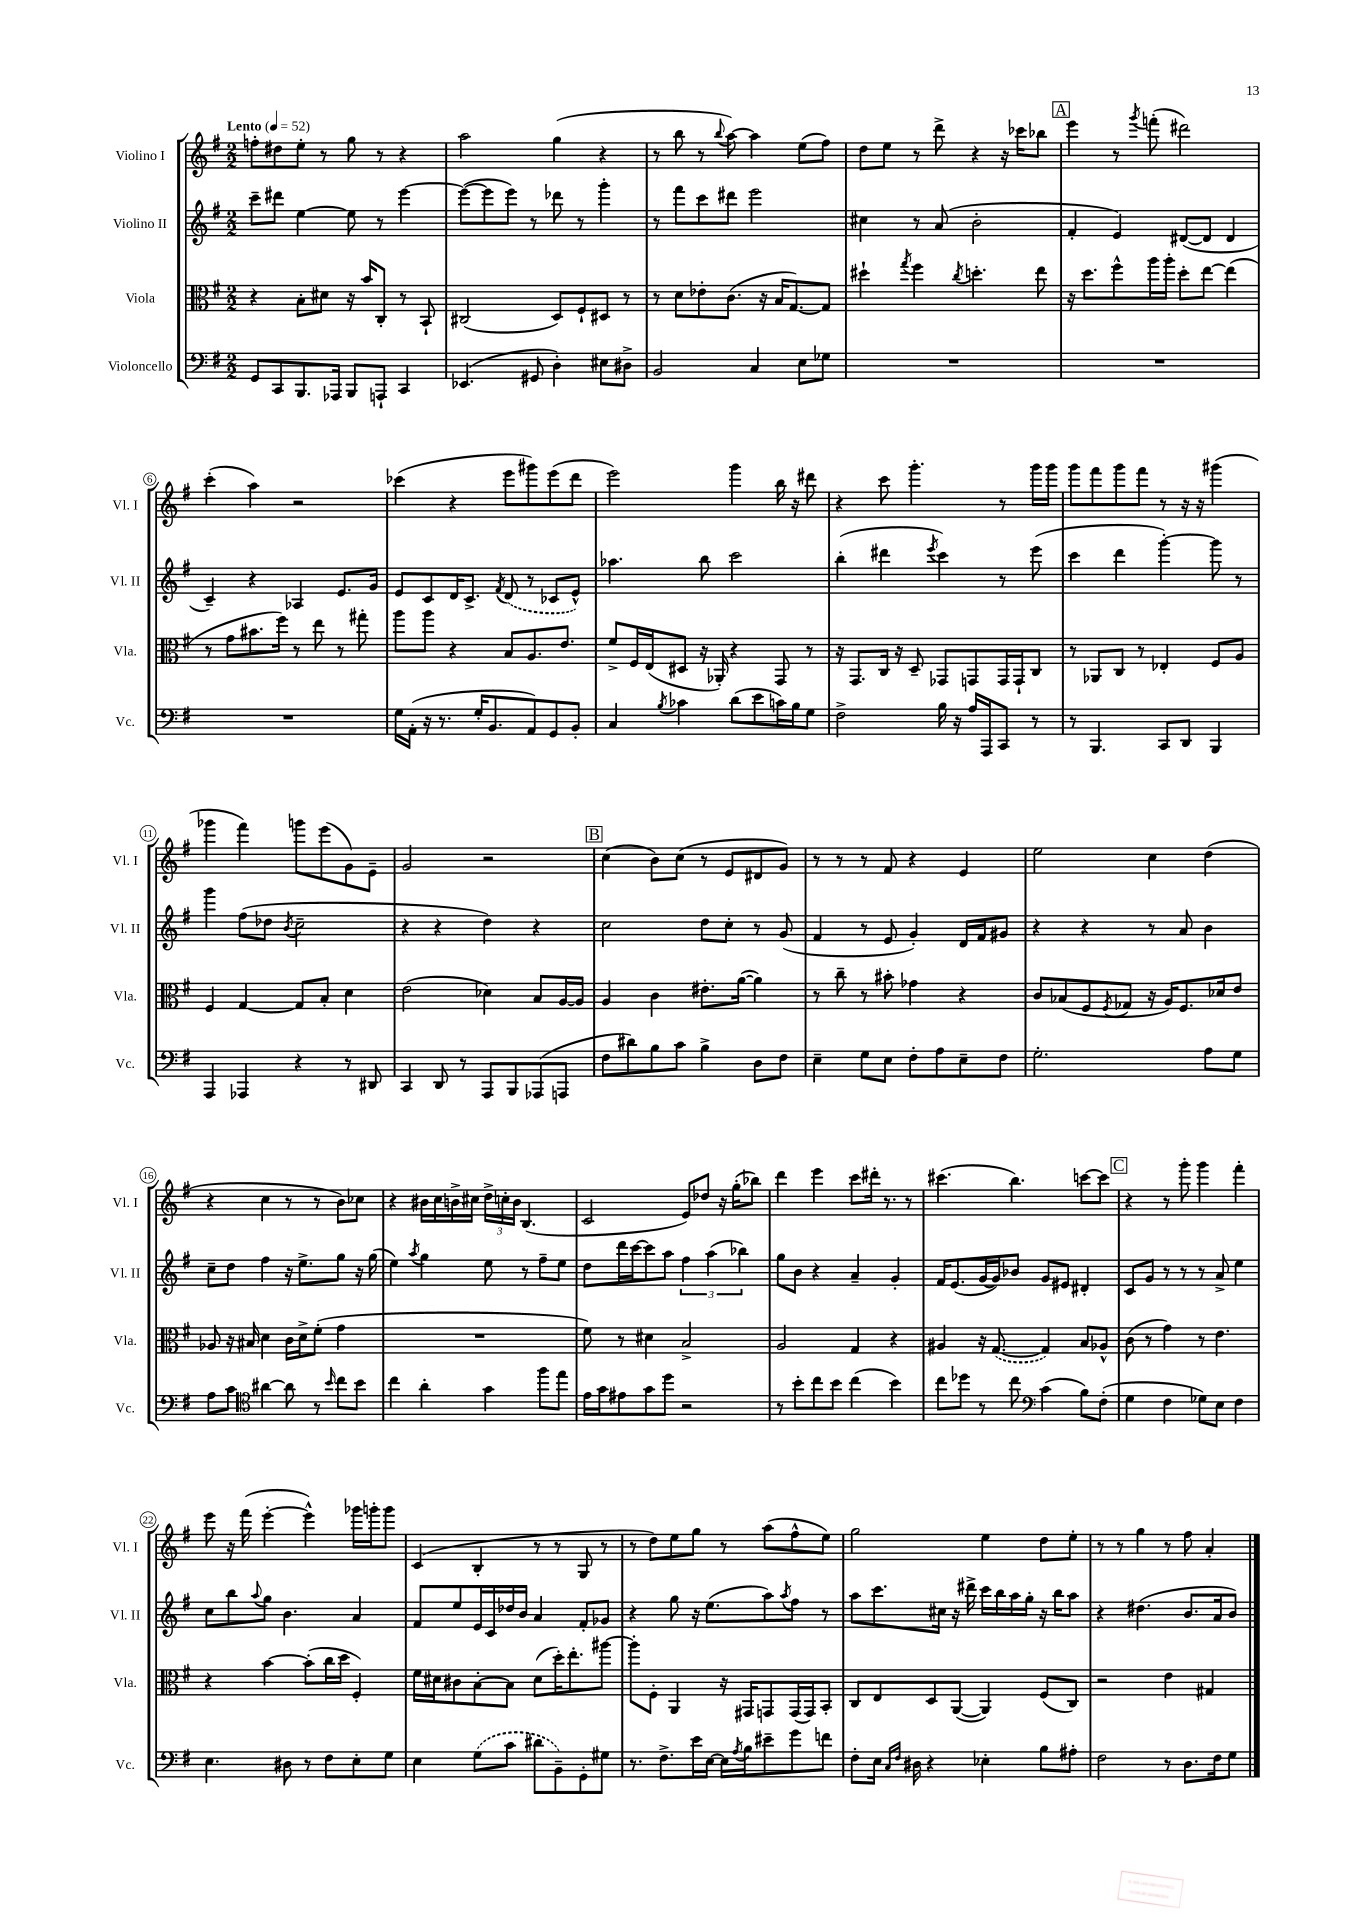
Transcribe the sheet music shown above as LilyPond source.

<<
\new StaffGroup <<
\new Staff = "s0" \with { instrumentName = "Violino I" shortInstrumentName = "Vl. I" } {
    \clef treble \key g \major \numericTimeSignature \time 2/2 \tempo "Lento" 4 = 52
    f''8-. dis''8 e''8-. r8 g''8 r8 r4 |
    a''2 g''4( r4 |
    r8 b''8 r8 \appoggiatura { b''8 } a''8~) a''4 e''8( fis''8) |
    d''8 e''8 r8 d'''8-> r4 r16 ces'''16 bes''8 |
    \mark \markup { \box "A" } e'''4 r8 \acciaccatura { g'''8 } f'''8-.( dis'''2) |
    c'''4-.( a''4) r2 |
    ces'''4( r4 e'''8 gis'''8) e'''8( d'''8 |
    e'''2) g'''4 b''16 r16 dis'''8 |
    r4 c'''8 g'''4.-. r8 g'''16 g'''16 |
    g'''8 fis'''8 g'''8 fis'''8 r8 r16 r16 gis'''4( |
    ges'''4 fis'''4) g'''8 e'''8( g'8) e'8-- |
    g'2 r2 |
    \mark \markup { \box "B" } c''4( b'8) c''8( r8 e'8 dis'8 g'8) |
    r8 r8 r8 fis'8 r4 e'4 |
    e''2 c''4 d''4( |
    r4 c''4 r8 r8 b'8) ces''8 |
    r4 bis'16 c''16 b'16-> cis''16 \tuplet 3/2 { d''16-> c''16-. b'16 } b4.( |
    c'2 e'8) des''8 r16 g''16-.( bes''8) |
    d'''4 e'''4 c'''8 dis'''16-. r8. r8 |
    cis'''4.( b''4.) c'''8~ c'''8 |
    \mark \markup { \box "C" } r4 r8 g'''8-. g'''4 fis'''4-. |
    e'''8 r16 fis'''16( e'''4~-. e'''4-^) ges'''16 g'''16-. g'''8 |
    c'4( b4-. r8 r8 g8 r8 |
    r8 d''8) e''8 g''8 r8 a''8( fis''8-^ e''8) |
    g''2 e''4 d''8 e''8-. |
    r8 r8 g''4 r8 fis''8 a'4-. \bar "|." |
}
\new Staff = "s1" \with { instrumentName = "Violino II" shortInstrumentName = "Vl. II" } {
    \clef treble \key g \major \numericTimeSignature \time 2/2
    c'''8-- dis'''8 e''4~ e''8 r8 e'''4~ |
    e'''8~( e'''8 e'''8) r8 des'''8 r8 g'''4-. |
    r8 fis'''8 c'''8 dis'''8 e'''2 |
    cis''4 r8 a'8( b'2-. |
    \mark \markup { \box "A" } fis'4-. e'4) dis'8~( dis'8 dis'4 |
    c'4--) r4 aes4 e'8. g'16 |
    e'8 c'8 d'16 c'8.-> \acciaccatura { fis'8 } \once \slurDashed d'8( r8 ces'8 e'8-^) |
    aes''4. b''8 c'''2 |
    b''4-.( dis'''4 \acciaccatura { e'''8 } c'''4) r8 e'''8( |
    c'''4 d'''4 g'''4~-.) g'''8 r8 |
    g'''4 fis''8( des''8 \acciaccatura { b'8 } c''2-- |
    r4 r4 d''4) r4 |
    \mark \markup { \box "B" } c''2 d''8 c''8-. r8 g'8( |
    fis'4 r8 e'8 g'4-.) d'16 fis'16 gis'8 |
    r4 r4 r8 a'8 b'4 |
    c''8-- d''8 fis''4 r16 e''8.-> g''8 r16 g''16( |
    e''4) \acciaccatura { a''8 } g''4 e''8 r8 fis''8-- e''8 |
    d''8 d'''16 c'''16~ c'''8 a''8 \tuplet 3/2 { fis''4 a''4( bes''4) } |
    g''8 b'8 r4 a'4-- g'4-. |
    fis'16 e'8.( g'16~ g'16) bes'8 g'8 eis'8 dis'4-. |
    \mark \markup { \box "C" } c'8 g'8 r8 r8 r8 a'8-> e''4 |
    c''8 b''8 \appoggiatura { a''8 } g''8 b'4. a'4 |
    fis'8 e''8 e'16 c'16 des''16 b'16 a'4 fis'8-. ges'8 |
    r4 g''8 r16 e''8.( a''8) \acciaccatura { a''8 } fis''8 r8 |
    a''8 c'''8. cis''16 r16 dis'''16-> c'''16 b''16 a''16 g''16-. r16 b''16 a''8 |
    r4 dis''4.( b'8. a'16 b'8) \bar "|." |
}
\new Staff = "s2" \with { instrumentName = "Viola" shortInstrumentName = "Vla." } {
    \clef alto \key g \major \numericTimeSignature \time 2/2
    r4 b8-. dis'8 r16 b'16 c8-. r8 b,8-! |
    cis2( d8) fis8-! dis8 r8 |
    r8 d'8 ees'8-. c'8.( r16 b16 g8.~) g8 |
    dis''4-! \acciaccatura { g''8 } fis''4 \acciaccatura { c''8 } d''4.-. e''8 |
    \mark \markup { \box "A" } r16 d''8. fis''8-^ a''16 a''16-. d''8-. e''8~ e''4( |
    r8 g'8 bis'8. fis''16) r8 e''8 r8 gis''8-. |
    a''8 a''8 r4 b8 a8. e'8. |
    fis'8-> fis16 e16( dis8 r16 aes,16-.) r4 g,8 r8 |
    r16 g,8. c16 r16 d8-- ges,8 g,8 g,16 g,16-! c8 |
    r8 aes,8 c8 r8 ees4-. fis8 a8 |
    fis4 g4~ g8 b8-. d'4 |
    e'2( des'4) b8 a16~ a16 |
    \mark \markup { \box "B" } a4 c'4 eis'8.-. a'16~( a'4) |
    r8 c''8-- r8 bis'8-. ges'4 r4 |
    c'8 bes8( fis8 \acciaccatura { fis8 } ges8 r16 a16) fis8. des'16 e'8 |
    aes8 r16 bis16 d'4 c'16 d'16-> fis'8-.( g'4 |
    R1 |
    fis'8) r8 dis'4 b2-> |
    a2 g4 r4 |
    ais4 r16 \once \slurDashed g8.~( g4) b8 aes8-^ |
    \mark \markup { \box "C" } c'8( r8 g'4) r8 e'4. |
    r4 b'4~ b'8-.( c''16 d''16 fis4-.) |
    fis'16 dis'16 cis'8 b8~-. b8 dis'8( d''16-.) e''8.-. ais''8~ |
    ais''8-. fis8-. a,4 r16 gis,16 g,8 g,16( g,16) b,8-. |
    c8 e8 d8 a,8~( a,4) fis8( c8) |
    r2 e'4 gis4 \bar "|." |
}
\new Staff = "s3" \with { instrumentName = "Violoncello" shortInstrumentName = "Vc." } {
    \clef bass \key g \major \numericTimeSignature \time 2/2
    g,8 c,8 b,,8. aes,,16 b,,8 a,,8-! c,4 |
    ees,4.( gis,8 d4-.) eis8 dis8-> |
    b,2 c4 e8 ges8 |
    R1 |
    \mark \markup { \box "A" } R1 |
    R1 |
    g16 a,16-.( r16 r8. g16-. b,8. a,8) g,8 b,8-. |
    c4 \acciaccatura { b8 } ces'4 d'8( e'8 c'16) b16 g8 |
    fis2-> b16 r16 a16 a,,16 c,8 r8 |
    r8 b,,4. c,8 d,8 b,,4 |
    a,,4 aes,,4 r4 r8 dis,8 |
    c,4 d,8 r8 a,,8 b,,8 aes,,8( a,,8 |
    \mark \markup { \box "B" } fis8 dis'8) b8 c'8 b4-> d8 fis8 |
    e4-- g8 e8 fis8-. a8 e8-- fis8 |
    g2.-. a8 g8 |
    a8 c'8 \clef tenor ais'4~ ais'8 r8 \grace { b'16 } c''8 b'8 |
    c''4 a'4-. g'4 fis''8 e''8 |
    e'16 g'16 eis'8 g'8 d''8 r2 |
    r8 b'8-. c''8 b'8 c''4( b'4) |
    c''8 des''8 r8 c''8 \clef bass c'4( b8) fis8-.( |
    \mark \markup { \box "C" } g4 fis4 ges8) e8 fis4 |
    e4. dis8 r8 fis8 e8-. g8 |
    e4 \once \slurDashed g8( c'8 dis'8 b,8--) g,8-. gis8 |
    r8. fis8.-> e'16 e16~ e16 \acciaccatura { a8 } b16 eis'8-- g'8 f'8 |
    fis8-. e16 \grace { c16 fis16 } dis16 r4 ees4-. b8 ais8-. |
    fis2 r8 d8. fis16 g8 \bar "|." |
}
>>
>>
\layout { \context { \Score \override BarNumber.stencil = #(make-stencil-circler 0.1 0.3 ly:text-interface::print) } }
